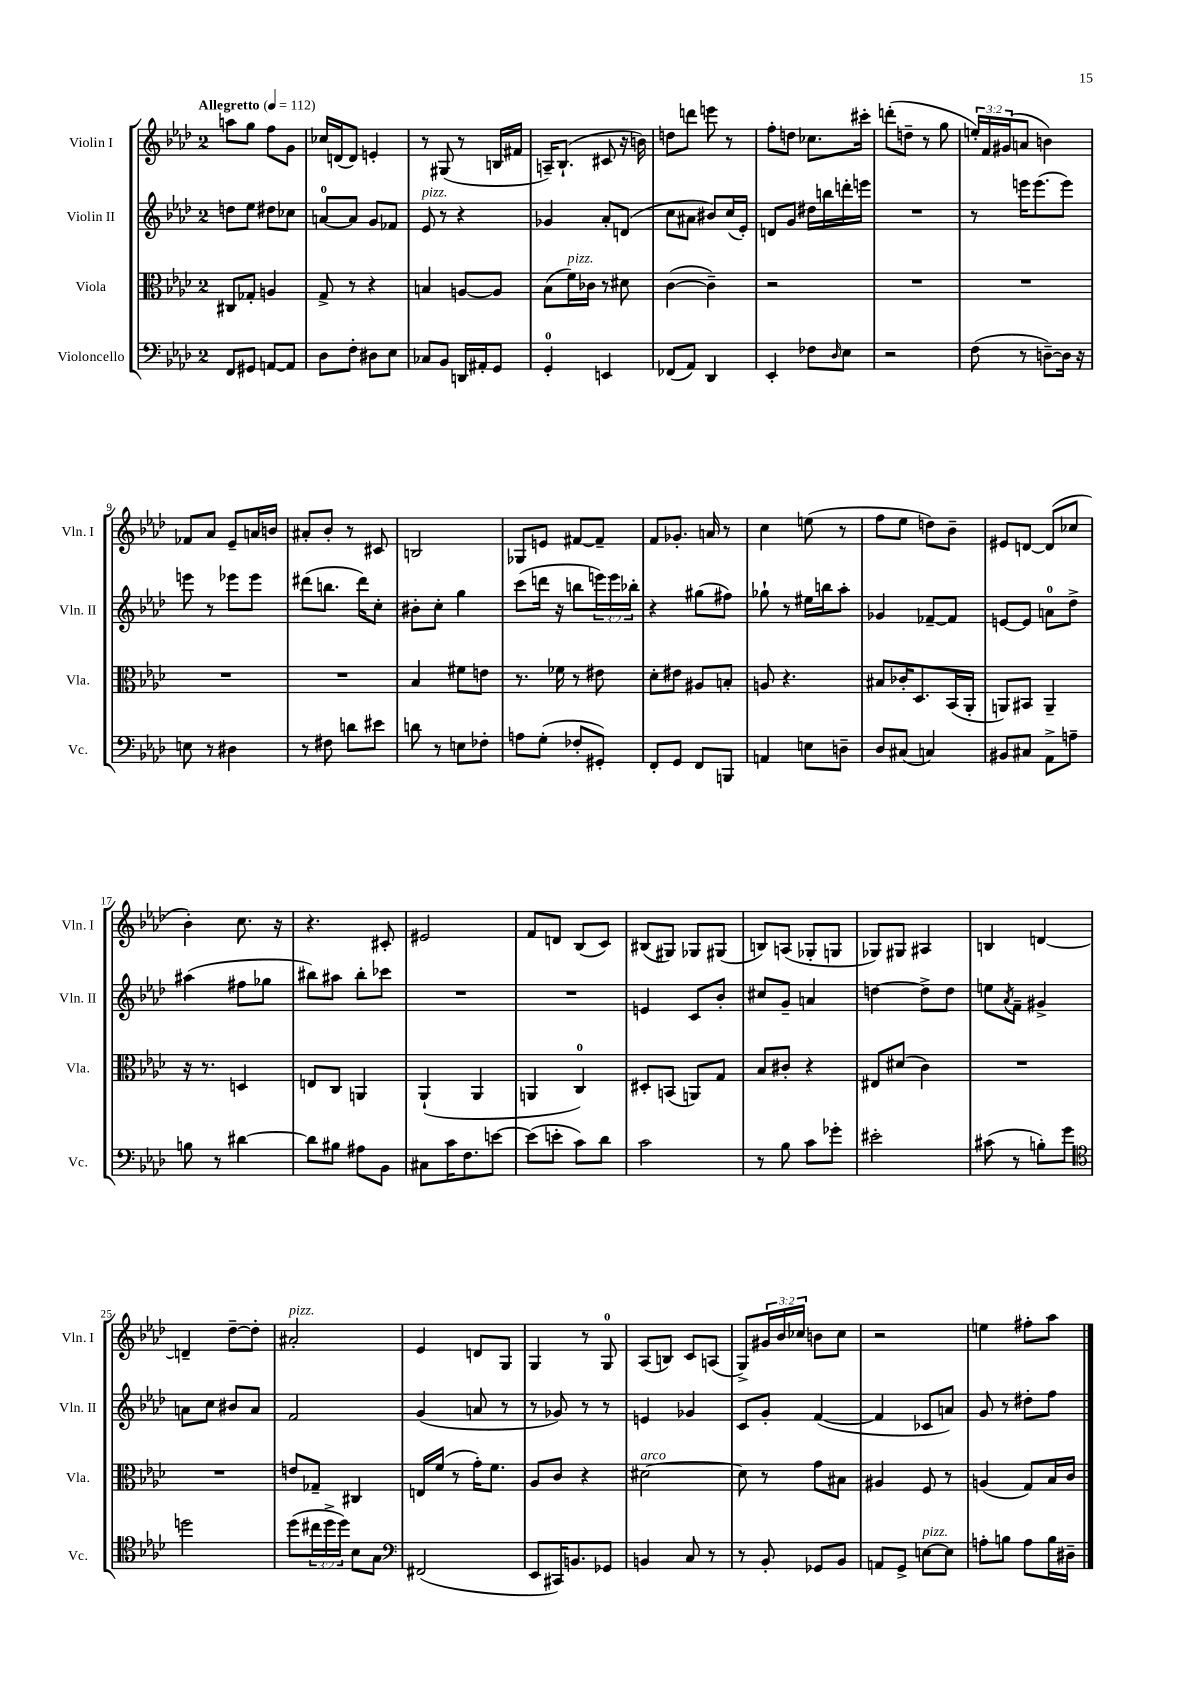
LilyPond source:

<<
\new StaffGroup <<
\new Staff = "s0" \with { instrumentName = "Violin I" shortInstrumentName = "Vln. I" } {
    \clef treble \key aes \major \once \override Staff.TimeSignature.style = #'single-digit \time 2/4 \override Staff.TupletNumber.text = #tuplet-number::calc-fraction-text \tempo "Allegretto" 4 = 112
    a''8 g''8 f''8 g'8 |
    ces''16 d'16( d'8) e'4-. |
    r8 gis8( r8 b16 fis'16 |
    a16--) bes8.-!( cis'8 r16 b'16) |
    d''8 d'''8 e'''8 r8 |
    f''8-. d''8 ces''8. cis'''16-. |
    d'''8-.( d''8-- r8 g''8 |
    \tuplet 3/2 { e''16-.) f'16 gis'16( } a'8 b'4) |
    fes'8 aes'8 ees'8-- a'16 b'16 |
    ais'8-. bes'8-. r8 cis'8 |
    b2 |
    ges8 e'8 fis'8~ fis'8-- |
    f'8 ges'8.-. a'16 r8 |
    c''4 e''8( r8 |
    f''8 ees''8 d''8) bes'8-- |
    eis'8 d'8~ d'8( ces''8 |
    bes'4-.) c''8. r16 |
    r4. cis'8-. |
    eis'2 |
    f'8 d'8 bes8( c'8) |
    bis8( gis8) ges8 gis8( |
    b8) a8( ges8-. g8 |
    ges8) gis8 ais4 |
    b4 d'4~ |
    d'4-- des''8~-- des''8-. |
    ais'2-.^\markup { \italic "pizz." } |
    ees'4 d'8 g8 |
    g4 r8 g8-0 |
    aes8( b8) c'8 a8( |
    g8->) \tuplet 3/2 { gis'16 bes'16 ces''16 } b'8 ces''8 |
    r2 |
    e''4 fis''8-. aes''8 \bar "|." |
}
\new Staff = "s1" \with { instrumentName = "Violin II" shortInstrumentName = "Vln. II" } {
    \clef treble \key aes \major \once \override Staff.TimeSignature.style = #'single-digit \time 2/4 \override Staff.TupletNumber.text = #tuplet-number::calc-fraction-text
    d''8 ees''8 dis''8 ces''8 |
    a'8-0~ a'8 g'8 fes'8 |
    ees'8^\markup { \italic "pizz." } r8 r4 |
    ges'4 aes'8-. d'8( |
    c''8 ais'8 bis'8) c''16( ees'16-.) |
    d'8 g'8 dis''16 b''16 d'''16-. e'''16 |
    R2 |
    r8 e'''16 e'''8.( e'''8) |
    e'''8 r8 ees'''8 ees'''8 |
    dis'''8( b''8. dis'''16) c''8-. |
    bis'8-. c''8-. g''4 |
    c'''8( d'''16 r16 b''8 \tuplet 3/2 { e'''16) e'''16 bes''16-. } |
    r4 gis''8( fis''8) |
    ges''8-! r8 eis''16 b''16 aes''8-. |
    ges'4 fes'8~-- fes'8 |
    e'8~ e'8 a'8-0 des''8-> |
    ais''4( fis''8 ges''8 |
    bis''8) ais''8 bis''8-. ces'''8 |
    R2 |
    R2 |
    e'4 c'8 bes'8-. |
    cis''8 g'8-- a'4 |
    d''4~ d''8-> d''8 |
    e''8 \acciaccatura { aes'8 } f'8-- gis'4-> |
    a'8 c''8 bis'8 a'8 |
    f'2 |
    g'4( a'8 r8 |
    r8 ges'8) r8 r8 |
    e'4 ges'4 |
    c'8 g'8-. f'4~( |
    f'4 ces'8 a'8) |
    g'8 r8 dis''8-. f''8 \bar "|." |
}
\new Staff = "s2" \with { instrumentName = "Viola" shortInstrumentName = "Vla." } {
    \clef alto \key aes \major \once \override Staff.TimeSignature.style = #'single-digit \time 2/4
    cis8 ges8-. a4 |
    g8-> r8 r4 |
    b4 a8~ a8 |
    bes8( f'16^\markup { \italic "pizz." }) ces'16 r8 dis'8 |
    c'4~( c'4--) |
    r2 |
    R2 |
    R2 |
    R2 |
    R2 |
    bes4 fis'8 e'8 |
    r8. fes'16 r8 eis'8 |
    des'8-. eis'8 ais8 b8-. |
    a8 r4. |
    bis8 ces'16-. des8. bes,16( aes,16-. |
    a,8) bis,8 a,4-- |
    r16 r8. d4 |
    e8 c8 a,4 |
    aes,4-!( aes,4 |
    a,4 c4-0) |
    dis8-. b,8( a,8) g8 |
    bes8 cis'8-. r4 |
    eis8 dis'8( c'4) |
    R2 |
    R2 |
    e'8 ges8-- cis4 |
    e16 f'16( r8 g'16-.) f'8. |
    aes8 c'8 r4 |
    dis'2~^\markup { \italic "arco" } |
    dis'8 r8 g'8 bis8 |
    ais4 f8 r8 |
    a4( g8) bes16 c'16 \bar "|." |
}
\new Staff = "s3" \with { instrumentName = "Violoncello" shortInstrumentName = "Vc." } {
    \clef bass \key aes \major \once \override Staff.TimeSignature.style = #'single-digit \time 2/4 \override Staff.TupletNumber.text = #tuplet-number::calc-fraction-text
    f,8 gis,8 a,8~ a,8 |
    des8 f8-. dis8 ees8 |
    ces8 bes,8 d,16 ais,16-. g,8 |
    g,4-0-. e,4 |
    fes,8( aes,8) des,4 |
    ees,4-. fes8 \grace { des16 } ees8 |
    r2 |
    f8( r8 d8~--) d16 r16 |
    e8 r8 dis4 |
    r8 fis8 d'8 eis'8 |
    d'8 r8 e8 fes8-. |
    a8 g8-.( fes8-. gis,8-.) |
    f,8-. g,8 f,8 b,,8 |
    a,4 e8 d8-- |
    des8 cis8( c4) |
    bis,8 cis8 aes,8-> a8-- |
    b8 r8 dis'4~ |
    dis'8 bis8 ais8 bes,8 |
    cis8 c'16 f8. e'8~ |
    e'8( e'8-. c'8) des'8 |
    c'2 |
    r8 bes8 c'8 ges'8-. |
    eis'2-. |
    cis'8( r8 b8-.) g'8 |
    \clef tenor d''2 |
    des''8( \tuplet 3/2 { cis''16 des''16-> des''16) } bes8 g8 |
    \clef bass fis,2( |
    ees,8 cis,16) b,8. ges,8 |
    b,4 c8 r8 |
    r8 bes,8-. ges,8 bes,8 |
    a,8 g,8-> e8~^\markup { \italic "pizz." } e8 |
    a8-. b8 a8 b16 dis16-- \bar "|." |
}
>>
>>
